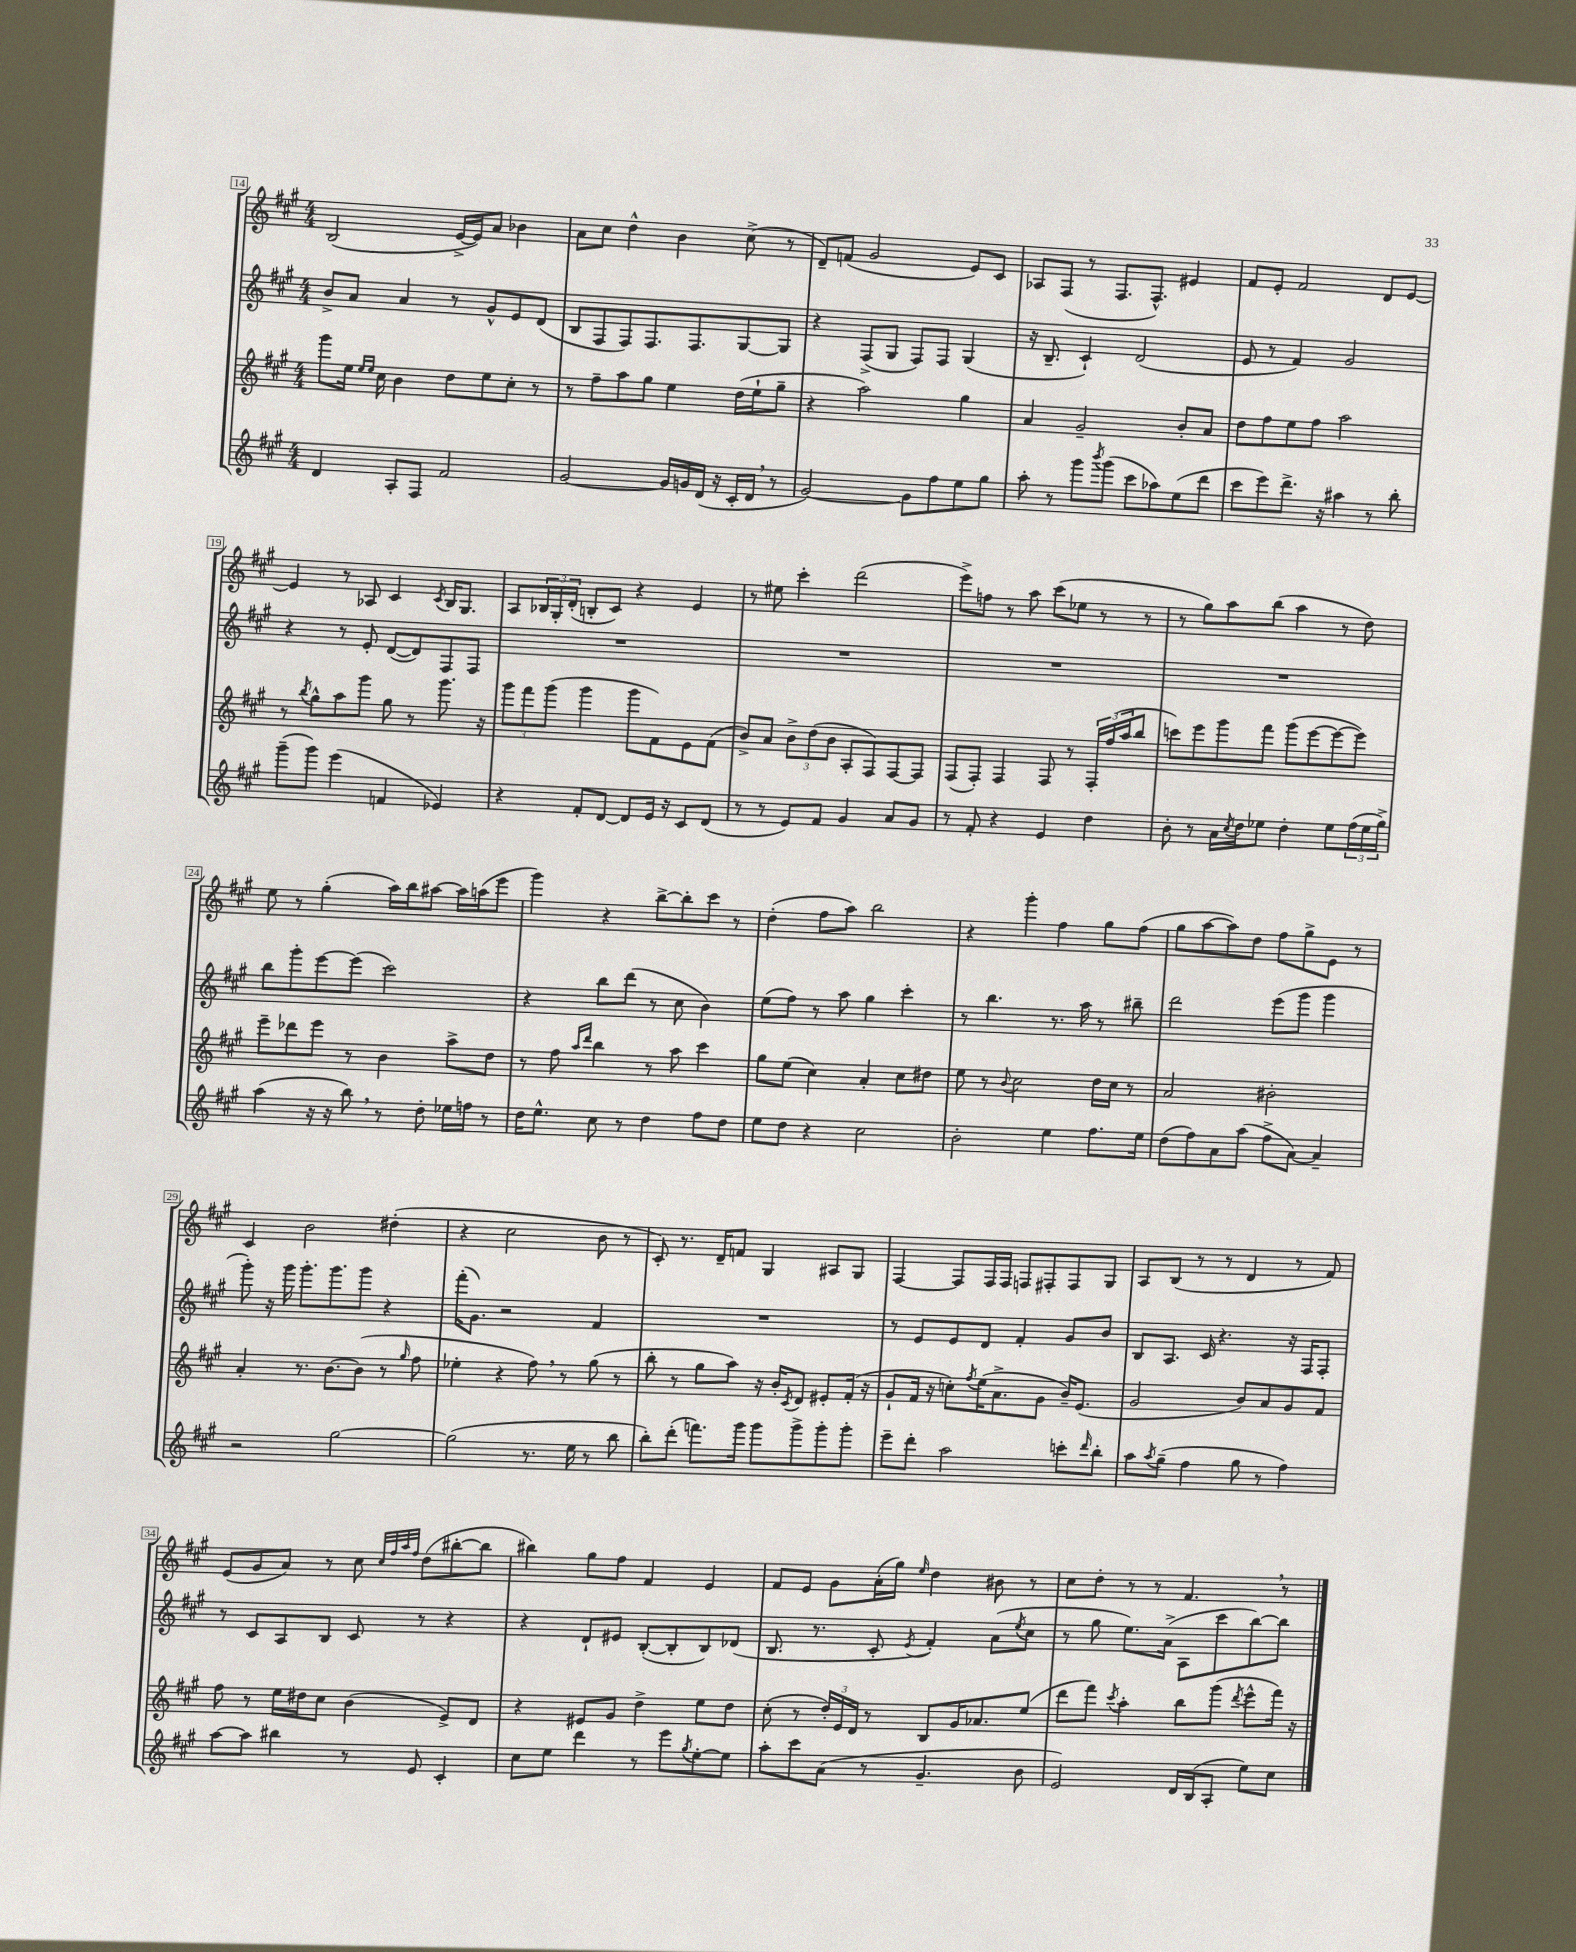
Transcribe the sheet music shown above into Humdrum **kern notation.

**kern	**kern	**kern	**kern
*staff4	*staff3	*staff2	*staff1
*clefG2	*clefG2	*clefG2	*clefG2
*k[f#c#g#]	*k[f#c#g#]	*k[f#c#g#]	*k[f#c#g#]
*M4/4	*M4/4	*M4/4	*M4/4
4d	8ggg#	8b^	(2B
.	16ee	8a	.
.	16qqee	.	.
.	16qqee	.	.
.	16cc#	.	.
8A'	4b	4a	.
8F#	.	.	.
2f#	8dd	8r	[16e^
.	.	.	16e])
.	8ee	8g#^^	8a
.	8cc#'	8e	4b-
.	8r	(8d	.
=	=	=	=
[2g#	8r	8B	8a
.	8ff#~	8F#	8cc#
.	8aa	8F#)	4dd^^
.	8gg#	8.F#	.
16g#]	4ee	.	4b
16g	.	8.F#	.
(16d	.	.	.
16r	.	.	.
16c#'	(16dd	[8G#	(8cc#^
16d	16ee`	.	.
8r	8gg#~	8G#]	8r
=	=	=	=
[2g#)	4r	4r	8d~)
.	.	.	(8f
.	2aa)	(8F#^	2g#
.	.	8G#	.
8g#]	.	8F#)	.
8ff#	.	8F#	.
8ee	4gg#	(4G#	8e)
8gg#	.	.	8c#
=	=	=	=
8aa'	4a	16r	8A-
.	.	8.B~	.
8r	.	.	(8F#
8ggg#	2g#~	4c#`)	8r
8qbbb	.	.	.
(8ggg#	.	.	8.F#
8ccc#	.	(2d	.
.	.	.	8.F#^^)
8aa-)	.	.	.
(8ee	8b'	.	4e#
8ddd	8a	.	.
=	=	=	=
8ccc#	8dd	8e	8f#
8eee)	8ff#	8r	8e'
8.ddd^	8ee	4f#)	2f#
.	8ff#	.	.
16r	.	.	.
4aa#	2aa	2g#	.
8r	.	.	8d
8bb'	.	.	[8e
=	=	=	=
(8ggg#~	8r	4r	4e]
.	8qbb	.	.
8ggg#)	8gg#^^	.	.
(4eee	8aa	8r	8r
.	8ggg#	8e'	8A-
4f	8gg#	([8d	4c#
.	8r	8d])	.
.	.	.	8qc#
4e-)	8.ggg#	8F#	16B
.	.	.	8.G#
.	.	8F#	.
.	16r	.	.
=	=	=	=
4r	12ggg#	1r	8A
.	12fff#	.	.
.	.	.	24B-
.	(12ggg#	.	24G#'
.	.	.	(24d'
8f#'	4ggg#	.	8B'
[8d	.	.	8c#)
8d]	8ggg#	.	4r
16e	8f#)	.	.
16r	.	.	.
8c#	8e	.	4e
(8d	(8f#	.	.
=	=	=	=
8r	8b^)	1r	8r
8r	8a	.	8ee#
8e)	12b^	.	4ccc#'
.	(12dd	.	.
8f#	.	.	.
.	12b	.	.
4g#	8A'	.	(2ddd
.	8F#)	.	.
8a	[8F#	.	.
8g#	8F#]	.	.
=	=	=	=
8r	(8F#	1r	8eee^)
8f#'	8F#')	.	8ff
4r	4F#	.	8r
.	.	.	8aa
4e	8F#	.	(8ccc#
.	8r	.	8ee-
4dd	24F#'	.	8r
.	(24ff#	.	.
.	24aa	.	.
.	8bb	.	8r
=	=	=	=
8b'	8ccc)	1r	8r
8r	8eee	.	8gg#)
16a	8ggg#	.	8aa
8qcc#	.	.	.
16dd	.	.	.
8ee-	8fff#	.	(8bb
4dd'	(8ggg#	.	4aa
.	[8eee	.	.
8ee-	8eee_	.	8r
(24ff#	8eee])	.	8dd)
24ee-	.	.	.
24gg#^)	.	.	.
=	=	=	=
(4aa	8eee~	8bb	8ee
.	8ddd-	8ggg#'	8r
16r	8eee	[8eee	(4gg#'
16r	.	.	.
8bb)	8r	(8eee]	.
8r	4b	2ccc#)	16aa)
.	.	.	16bb
8dd'	.	.	[8aa#
16ee-	8aa^	.	16aa#]
16ff	.	.	(16aa
8r	8dd	.	8eee
=	=	=	=
16dd	8r	4r	4ggg#)
8.ee^^	.	.	.
.	8ff#	.	.
.	16qqaa	.	.
.	16qqddd	.	.
8cc#	4bb	8bb	4r
8r	.	(8ddd	.
4dd	8r	8r	[8bb^
.	8aa	8cc#	8bb']
8ff#	4ccc#	4b)	8ccc#
8dd	.	.	8r
=	=	=	=
8ee	8gg#	(8ee	(4dd'
8dd	(8ee	8ff#)	.
4r	4cc#)	8r	8ff#
.	.	8aa	8aa)
2cc#	4a'	4gg#	2bb
.	8cc#	4ccc#'	.
.	8dd#	.	.
=	=	=	=
2b'	8ee	8r	4r
.	8r	4.bb	.
.	8qqb	.	.
.	2cc#	.	4ggg#'
4ee	.	8.r	4ff#
.	.	16aa	.
8.ff#	16dd	8r	8gg#
.	16cc#	.	.
.	8r	8bb#~	(8ff#
16ee	.	.	.
=	=	=	=
(8dd	2a	2ddd	8gg#
8ff#)	.	.	[8aa
8a	.	.	8aa])
(8aa	.	.	8dd
8ff#^	2b#'	(8eee	8ff#
[8a)	.	8ggg#	8gg#^
4a~]	.	4ggg#	8e
.	.	.	8r
=	=	=	=
2r	4a'	8ggg#')	4c#
.	.	16r	.
.	.	16ggg#	.
.	8.r	8.ggg#'	2b
.	[8.b	8.ggg#	.
[2gg#	.	.	.
.	(8b]	8ggg#	.
.	8r	4r	(4dd#'
.	16qqgg#	.	.
.	8ff#	.	.
=	=	=	=
(2gg#]	4ee-'	(16fff#'	4r
.	.	8.g#)	.
.	4r	2r	2cc#
8.r	8ff#)	.	.
.	8r	.	.
16ee	.	.	.
8r	(8gg#	4f#	8b
8bb	8r	.	8r
=	=	=	=
8bb')	8bb'	1r	8c#')
(8ddd'	8r	.	8.r
8.fff)	8gg#	.	.
.	.	.	16d~
.	8aa)	.	8f
16ggg#	.	.	.
8ggg#	16r	.	4G#
.	16b'	.	.
.	8qc#	.	.
8ggg#^	8d	.	.
8ggg#'	8e#'	.	8A#
8ggg#'	(16f#'	.	8G#
.	16r	.	.
=	=	=	=
8eee~	8g#`	8r	[4F#
8ddd'	16f#	8e	.
.	16r	.	.
2aa	8cc')	8e	8F#]
.	8qff#	.	.
.	(16ee	8d	16F#
.	8.a^	.	16F#
.	.	4f#'	8F
.	8g#	.	8F#'
8ccc'	16b~)	8g#	8F#
.	(8.e	.	.
16qqddd	.	.	.
8bb'	.	8b	8G#
=	=	=	=
8aa	2g#	8B	8A
8qaa	.	.	.
(8gg#~	.	8.A	(8B
4ff#	.	.	8r
.	.	16c#	.
.	.	4.r	8r
8gg#	8b)	.	4d
8r	8a	.	.
4ff#)	8g#	16r	8r
.	.	16F#	.
.	8f#	8F#'	8f#)
=	=	=	=
[8aa	8ff#	8r	(8e
8aa]	8r	8c#	8g#
4bb#	16ee	8A	8a)
.	16dd#	.	.
.	8cc#	8B	8r
8r	(4b	8c#	8cc#
.	.	.	32qqcc#
.	.	.	32qqff#
.	.	.	32qqaa
.	.	.	32qqff#
8e	.	8r	(8dd
4c#'	8e^)	4r	[8bb#'
.	8d	.	8bb#]
=	=	=	=
8cc#	4r	4r	4bb#)
8ee	.	.	.
4ddd	8e#	8d`	8gg#
.	8g#	8e#	8ff#
8r	4dd^	([8B'	4f#
8eee	.	8B']	.
8qgg#	.	.	.
[8ee'	8ee	8B)	4e
8ee]	8dd	(8d-	.
=	=	=	=
8aa'	(8cc#'	8.B	8f#
8ccc#	8r	.	8e
.	.	8.r	.
(8a	24dd')	.	8g#
.	24e	.	.
.	24d	.	.
8r	8r	8c#'	(16a'
.	.	.	16gg#)
.	.	8qe	16qqee
4.g#~	8B	4f#')	4dd
.	16g#	.	.
.	8.a-	.	.
.	.	(8a	8b#
.	.	8qee	.
8b	(8ee	8cc#	8r
=	=	=	=
2e)	8ddd	8r	8cc#
.	8fff#)	8gg#	8dd'
.	8qccc#	.	.
.	4aa'	8.ee)	8r
.	.	.	8r
.	.	(16a^	.
16d	8bb	8A	4.f#
(16B	.	.	.
8A'	(8ggg#	8ccc#	.
.	8qddd	.	.
8ee)	8eee^^	[8bb)	.
8cc#	16fff#)	8bb]	8r
.	16r	.	.
==	==	==	==
*-	*-	*-	*-
